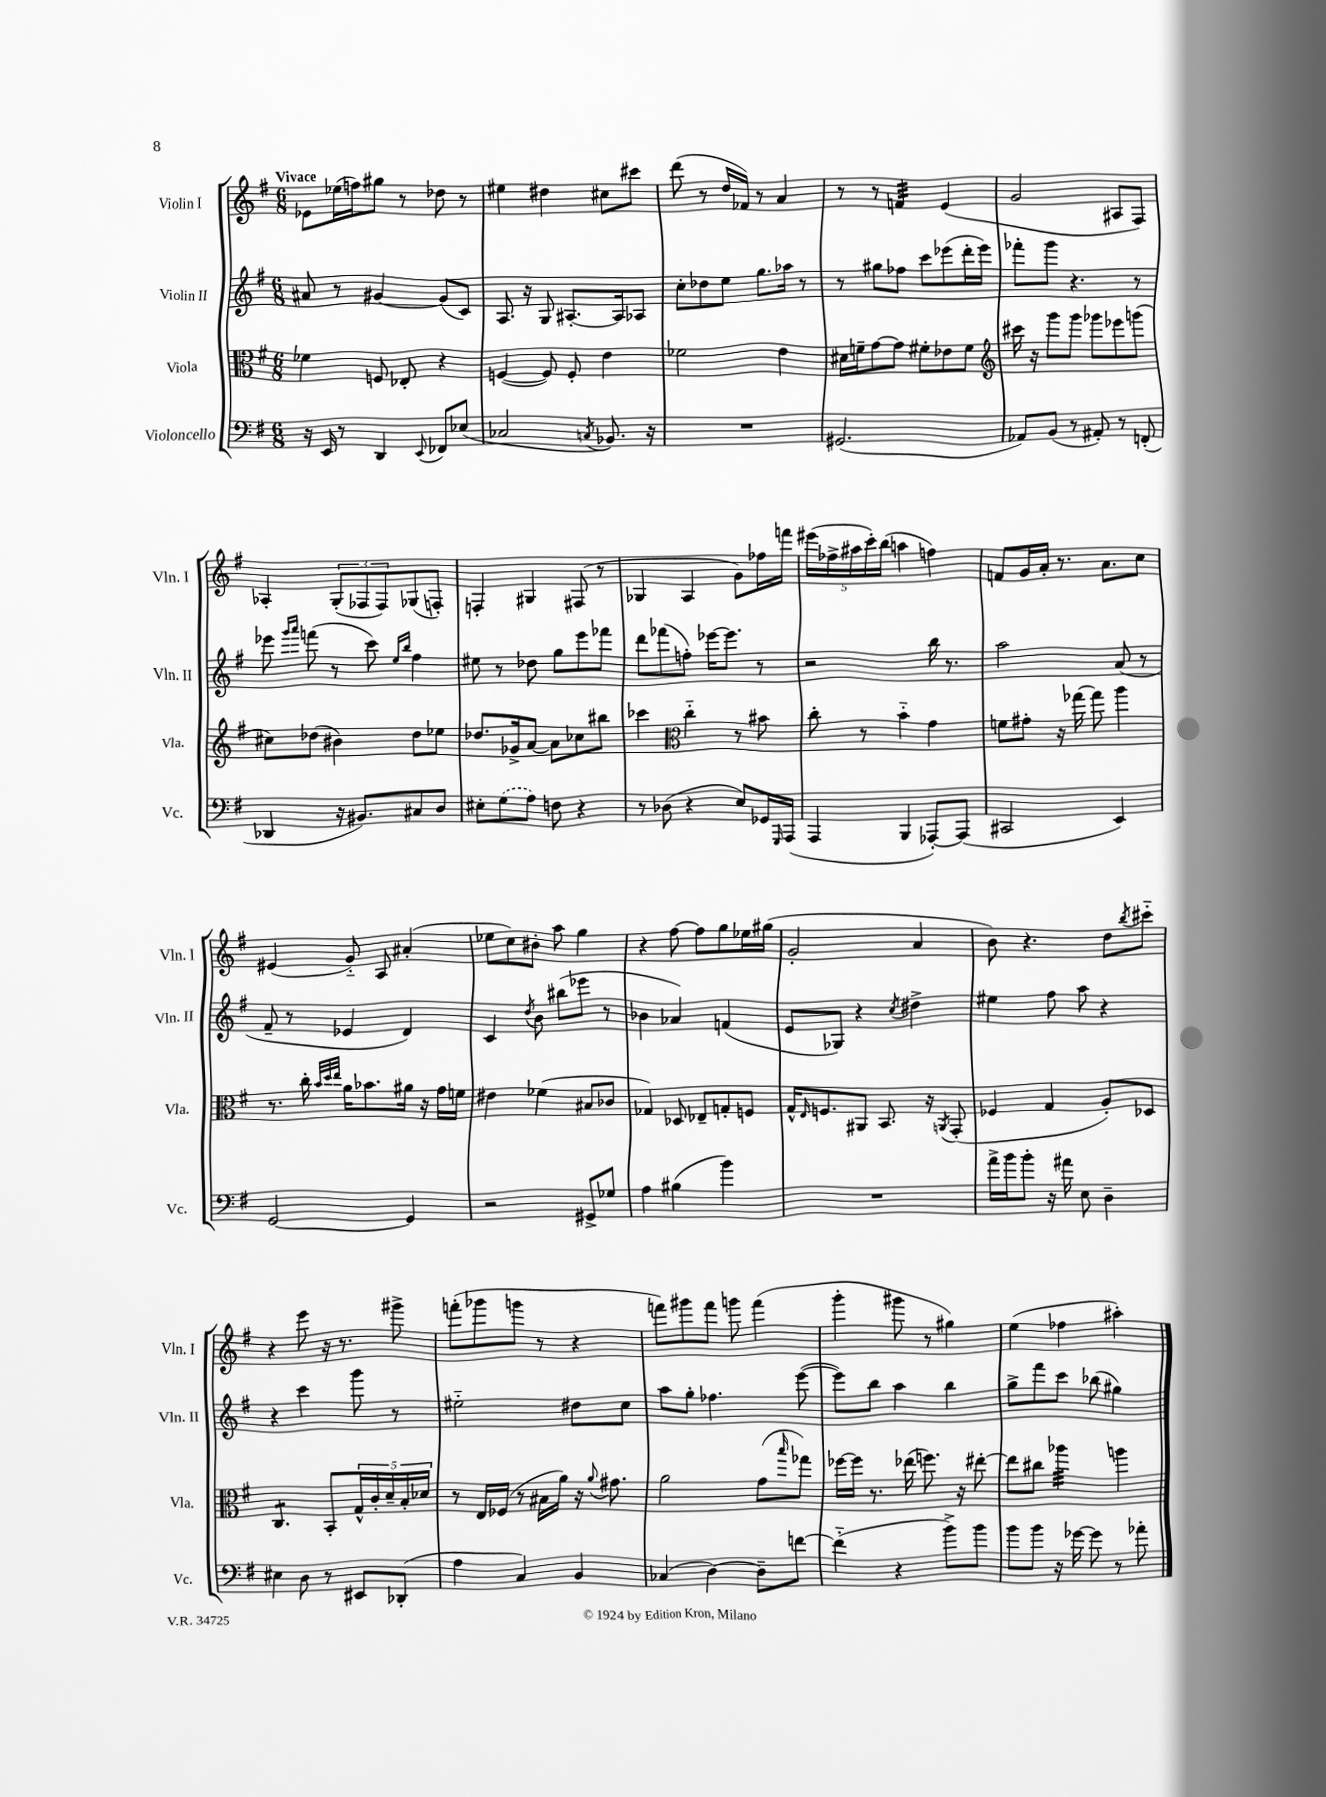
<<
\new StaffGroup <<
\new Staff = "s0" \with { instrumentName = "Violin I" shortInstrumentName = "Vln. I" } {
    \clef treble \key g \major \numericTimeSignature \time 6/8 \tempo "Vivace"
    ees'8 ees''16( f''16) gis''8 r8 des''8 r8 |
    eis''4 dis''4 cis''8 cis'''8 |
    d'''8( r8 d''16 fes'16) r8 a'4 |
    r8 r8 f'4:32 e'4( |
    g'2 ais8 fis8) |
    aes4-. \tuplet 3/2 { g8-.( fes8 fes8) } ges8( f8-.) |
    f4-. gis4 fis8( r8 |
    ges4 a4 g'8) fes''16 f'''16 |
    \tuplet 5/4 { eis'''16( fes''16-> ais''16 c'''16-.) b''16( } a''4 f''4) |
    f'8 g'16 a'16-. r8. a'8. c''8 |
    eis'4( g'8-_) a8 ais'4-.( |
    ees''8 c''8) bis'8-. a''8 g''4 |
    r4 fis''8~ fis''8 g''8 ees''16 gis''16( |
    g'2-. a'4 |
    b'8) r4. d''8 \acciaccatura { b''8 } cis'''8-_ |
    r4 e'''8 r16 r8. gis'''8-> |
    f'''8-.( ges'''8 g'''8 r8 r4 |
    f'''8) gis'''8 f'''8 g'''8 f'''4( |
    g'''4-. gis'''8 r8 gis''4) |
    e''4( fes''4 ais''4-.) \bar "|." |
}
\new Staff = "s1" \with { instrumentName = "Violin II" shortInstrumentName = "Vln. II" } {
    \clef treble \key g \major \numericTimeSignature \time 6/8
    ais'8 r8 gis'4~ gis'8( c'8) |
    a8. r16 g8 ais8.~-. ais16 aes8 |
    c''8-. des''8 e''8 g''8. aes''16 r8 |
    r8 gis''8 fes''8 c'''8 ees'''8( d'''16-. ees'''16) |
    fes'''8-. g'''8 r4. r8 |
    ees'''8 \grace { g'''16 a'''16 } f'''8( r8 c'''8) \grace { e''16 b''16 } fis''4 |
    eis''8 r8 des''8 g''8 e'''8 fes'''8 |
    d'''8 fes'''8( f''8-.) ees'''16~ ees'''8. r8 |
    r2 b''16 r8. |
    a''2 a'8( r8 |
    fis'8-- r8 ees'4 d'4) |
    c'4 \acciaccatura { d''8 } b'8 bis''8( ees'''8 r8 |
    bes'4 aes'4) f'4( |
    e'8 ges8) r4 \acciaccatura { c''8 } dis''4-> |
    eis''4 fis''8 a''8 r4 |
    r4 c'''4 g'''8 r8 |
    eis''2-_ dis''8 c''8 |
    a''8 g''8-. fes''4. e'''8~( |
    e'''8) b''8 a''4 b''4 |
    g''8-> fis'''8 c'''8 bes''8( gis''4) \bar "|." |
}
\new Staff = "s2" \with { instrumentName = "Viola" shortInstrumentName = "Vla." } {
    \clef alto \key g \major \numericTimeSignature \time 6/8
    fes'4 f8 ees8-. r4 |
    f4~( f8) f8-. e'4 |
    fes'2 e'4 |
    dis'16 f'16-- g'8~ g'8 fis'8-. ees'8 fis'8 |
    \clef treble cis'''16 r16 g'''8 g'''8 ges'''8 ees'''8 g'''8( |
    cis''8) des''8( bis'4) des''8 ees''8 |
    des''8. ges'16-> a'8~ a'8 ces''8 bis''8 |
    ces'''4 \clef alto c''4-_ r8 bis'8 |
    c''8-. r8 b'4-_ g'4 |
    f'8 gis'8-. r16 ges''16~ ges''8 a''4 |
    r8. c''16-. \grace { b'32 d''32 e''32 } a'16 bes'8. ais'16 r16 g'16 f'16 |
    eis'4 fes'4( bis8 ces'8 |
    ges4) des8 ees8-- g8-. f8 |
    g16-^ \grace { e16 } f8. ais,8 b,8. r16 \acciaccatura { a,8 } g,8-.( |
    fes4 g4 a8-.) des8 |
    c4.:8 b,8-. \tuplet 5/4 { g16-^ c'16-. d'16-- b16-. des'16 } |
    r8 e16 fes16( r8 bis16 a'16) r16 \appoggiatura { a'8 } gis'8. |
    a'2 g'8( \grace { b''16 } ges''8) |
    fes''16~ fes''16 r8. ees''16( f''8.) r16 eis''8~-. |
    eis''8 cis''8 aes''4:32 a''4 \bar "|." |
}
\new Staff = "s3" \with { instrumentName = "Violoncello" shortInstrumentName = "Vc." } {
    \clef bass \key g \major \numericTimeSignature \time 6/8
    r16 e,16 r8 d,4 \appoggiatura { e,8 } fes,8 ees8( |
    ces2 \acciaccatura { c8 } bes,8.) r16 |
    R2. |
    gis,2.( |
    aes,8) b,8( r8 ais,8-.) r8 f,8-.( |
    des,4 r16 bis,8.) cis8 d8 |
    eis8-. \once \slurDashed g8( a8) f8 r4 |
    r8 des8( r4 e8) ges,16 \grace { g,,16 } a,,16( |
    a,,4 b,,4 aes,,8~-.) aes,,8( |
    cis,2 e,4) |
    g,2~ g,4 |
    r2 gis,8-> ges8 |
    a4 bis4( b'4) |
    R2. |
    a'16-> b'16 b'8-. r16 ais'16 e8 d4-- |
    eis4 d8 r8 eis,8 des,8-.( |
    a4 c4) b,4 |
    ces4( d4~) d8-- f'8~ |
    f'4-_( r4 b'8->) b'8 |
    b'8 b'8 r16 ges'16~ ges'8 r8 aes'8-. \bar "|." |
}
>>
>>
\layout { \context { \Score \remove "Bar_number_engraver" } }
